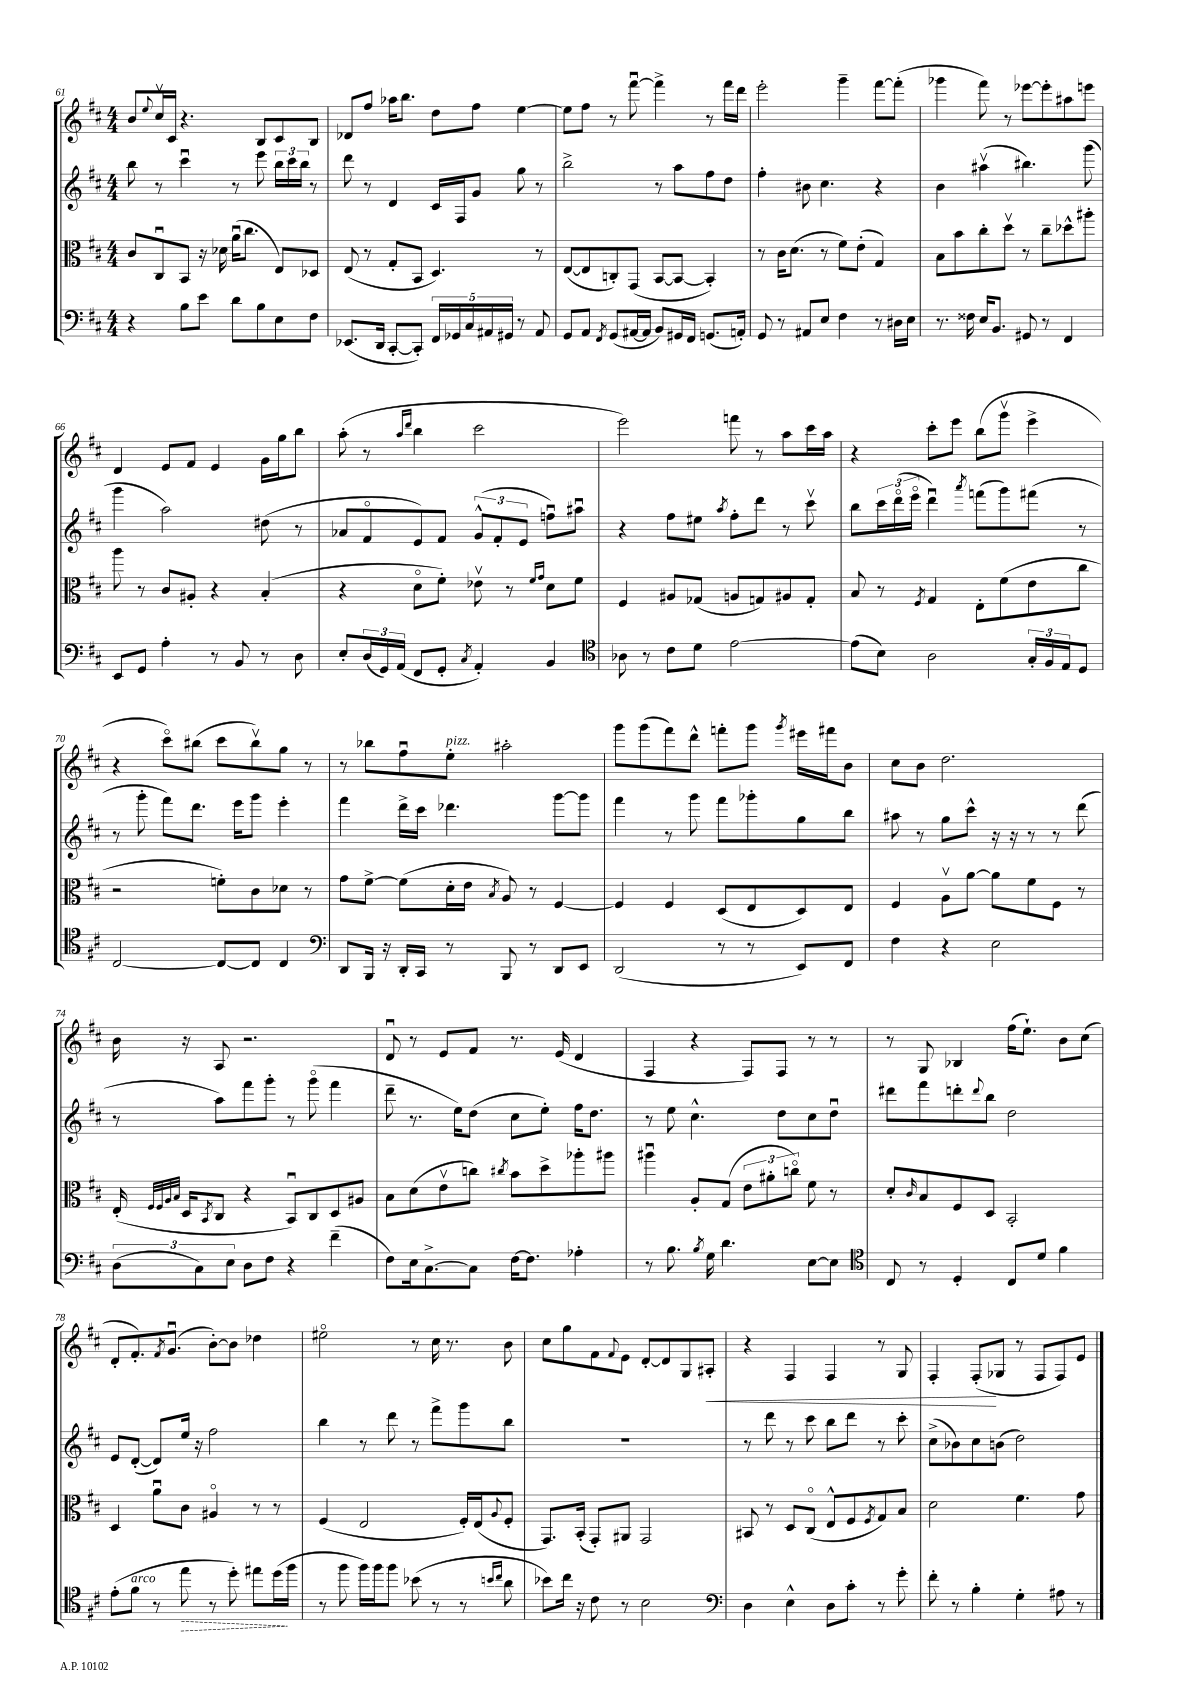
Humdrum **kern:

**kern	**dynam	**kern	**kern	**kern	**dynam
*part4	*part4	*part3	*part2	*part1	*part1
*staff4	*staff4	*staff3	*staff2	*staff1	*staff1
*clefF4	*	*clefC3	*clefG2	*clefG2	*
*k[f#c#]	*	*k[f#c#]	*k[f#c#]	*k[f#c#]	*
*M4/4	*	*M4/4	*M4/4	*M4/4	*
=61	=61	=61	=61	=61	=61
4r	.	8c#/L	8bb\	8b/L	.
.	.	.	.	8qqee/	.
.	.	8C#u/	8r	16cc#v/L	.
.	.	.	.	16c#/JJ	.
8B\L	.	8BB/J	4ccc#u\	4.r	.
8e\J	.	16r	.	.	.
.	.	16d-X\	.	.	.
8d\L	.	(16au\KL	8r	.	.
.	.	8.cc#\J	.	.	.
8B\	.	.	8eee\	8B/L	.
8E\	.	8E/L)	24bb\LL	8c#/	.
.	.	.	24ccc#\	.	.
.	.	.	24bb\JJ	.	.
8F#\J	.	8D-X/J	8r	8B/J	.
=62	=62	=62	=62	=62	=62
(8.EE-X/L	.	(8E/	8ddd\	8d-X/L	.
.	.	8r	8r	8ff#/J	.
16DD/Jk	.	.	.	.	.
[8CC#'/L	.	8G'/L	4d/	16aa-X\KL	.
.	.	.	.	8.bb\J	.
8CC#'/J])	.	8BB/J	.	.	.
20FF#/LL	.	4.D/)	16c#/LL	8dd\L	.
20GG-X/	.	.	.	.	.
.	.	.	16F#/J	.	.
20C#/	.	.	.	.	.
.	.	.	8g/J	8ff#\J	.
20AA#X/	.	.	.	.	.
20GG#X/JJ	.	.	.	.	.
8r	.	.	8gg\	[4ee\	.
8AA#/	.	8r	8r	.	.
=63	=63	=63	=63	=63	=63
8GG/L	.	([8E/L	2bb^\	8ee\L]	.
8AA/J	.	8E/]	.	8ff#\J	.
8qFF#/	.	.	.	.	.
(8GG/L	.	8Cn'/)	.	8r	.
[16AA#X/L	.	(8GG/J	.	[8fff#u\	.
16AA#/JJ]	.	.	.	.	.
8BB/L)	.	[8BB/L	8r	4fff#^\]	.
16GG#X/L	.	8BB/J_	8aa\L	.	.
16FF#/JJ	.	.	.	.	.
(8.GGn/L	.	4BB'/])	8ff#\	8r	.
.	.	.	8dd\J	16fff#\LL	.
16AAn'/Jk)	.	.	.	16ddd\JJ	.
=64	=64	=64	=64	=64	=64
8GG/	.	8r	4ff#'\	2eee'\	.
8r	.	16c#\KL	.	.	.
.	.	(8.d\J	.	.	.
8AA#X/L	.	.	8b#X\	.	.
8E/J	.	8r	4.cc#\	.	.
4F#\	.	8f#\L)	.	4ggg~\	.
.	.	(8e'\J	.	.	.
8r	.	4G/)	4r	[8fff#\L	.
16D#X\LL	.	.	.	(8fff#'\J]	.
16E\JJ	.	.	.	.	.
=65	=65	=65	=65	=65	=65
8.r	.	8B\L	4b\	4ggg-X\	.
.	.	8b\	.	.	.
16F##X\	.	.	.	.	.
16E/KL	.	8cc#'\	(4aa#Xv\	8fff#\)	.
8.BB/J	.	.	.	.	.
.	.	8ddv\J	.	8r	.
8GG#X/	.	8r	4.bb#X\)	[8eee-X\L	.
8r	.	8cc#~\L	.	8eee-'\]	.
4FF#/	.	8dd-X^^\	.	8aa#X\	.
.	.	8aa#X'\J	(8ggg\	8eeen\J	.
!!LO:LB:g=z
=66	=66	=66	=66	=66	=66
8EE/L	.	8aa\	4ggg\	4d/	.
8GG/J	.	8r	.	.	.
4A'\	.	8c#/L	2aa\)	8e/L	.
.	.	8A#X'/J	.	8f#/J	.
8r	.	4r	.	4e/	.
8BB/	.	.	.	.	.
8r	.	(4B'/	(8dd#X\	16g\LL	.
.	.	.	.	16gg\J	.
8D\	.	.	8r	8bb\J	.
=67	=67	=67	=67	=67	=67
8E'/L	.	4r	8a-X/L	(8aa'\	.
(24D/L	.	.	8f#/	8r	.
24GG/)	.	.	.	.	.
(24AA/JJ	.	.	.	.	.
.	.	.	.	16qqaa/LL	.
.	.	.	.	16qqddd/JJ	.
8FF#/L	.	8d\L	8e/)	4bb\	.
8GG'/J	.	8f#'\J)	8f#/J	.	.
8qC#/	.	.	.	.	.
4AA'/)	.	8e-Xv\	(12g^^/L	2ccc#\	.
.	.	.	12f#'/	.	.
.	.	8r	.	.	.
.	.	.	12e/J	.	.
.	.	16qqf#/LL	.	.	.
.	.	16qqg/JJ	.	.	.
4BB/	.	8d\L	8ffnu\L)	.	.
.	.	8f#\J	8aa#Xu\J	.	.
=68	=68	=68	=68	=68	=68
*clefC4	*	*	*	*	*
8A-X\	.	4F#/	4r	2eee\)	.
8r	.	.	.	.	.
8c#\L	.	8A#X/L	8ff#\L	.	.
8d\J	.	(8G-X/J	8ee#X\J	.	.
.	.	.	8qaa/	.	.
[2e\	.	8An/L	8ff#'\L	8fffn\	.
.	.	8Gn/)	8ddd\J	8r	.
.	.	8A#X/	8r	8aa\L	.
.	.	8G'/J	8ccc#v\	16ccc#\L	.
.	.	.	.	16aa\JJ	.
=69	=69	=69	=69	=69	=69
(8e\L]	.	8B/	8bb\L	4r	.
8B\J)	.	8r	24ccc#\L	.	.
.	.	.	(24ddd\	.	.
.	.	.	24eee\JJ	.	.
.	.	8qF#/	.	.	.
2A\	.	4G/	4dddu\)	8ccc#'\L	.
.	.	.	.	8eee\J	.
.	.	.	8qaaa/	.	.
.	.	8E'\L	(8fffn\L	(8bb\L	.
.	.	(8f#\	8ggg\)	8gggv\J	.
24G'/LL	.	8e\	(8fff#X\J	4eee^\	.
24F#/	.	.	.	.	.
24E/J	.	.	.	.	.
8D/J	.	8cc#\J	8r	.	.
!!LO:LB:g=z
=70	=70	=70	=70	=70	=70
[2C#/	.	2r	8r	4r	.
.	.	.	8ggg'\	.	.
.	.	.	8fff#\L)	8ccc#\L)	.
.	.	.	8.ddd\J	(8bb#X\J	.
8C#/L_	.	8fn'\L)	.	8ccc#\L	.
.	.	.	16eee\KL	.	.
8C#/J]	.	8c#\	8ggg\J	8bb#v\)	.
4C#/	.	8d-X\J	4eee'\	8gg\J	.
.	.	8r	.	8r	.
=71	=71	=71	=71	=71	=71
*clefF4	*	*	*	*	*
8DD/L	.	8g\L	4fff#\	8r	.
16BBB/Jk	.	[8f#^\J	.	8bb-X\L	.
16r	.	.	.	.	.
16DD'/LL	.	(8f#\L]	16ddd^\LL	8ff#u\	.
16CC#/JJ	.	.	16ccc#\JJ	.	.
!	!	!	!	!LO:TX:a:i:t=pizz.	!
8r	.	16d'\L	4.ddd-X\	8ee'\J	.
.	.	16e\JJ	.	.	.
.	.	8qB/	.	.	.
8BBB/	.	8A/)	.	2aa#X'\	.
8r	.	8r	.	.	.
8DD/L	.	[4F#/	[8ggg\L	.	.
8EE/J	.	.	8ggg\J]	.	.
=72	=72	=72	=72	=72	=72
(2DD/	.	4F#/]	4fff#\	8ggg\L	.
.	.	.	.	(8ggg\	.
.	.	4F#/	8r	8fff#\)	.
.	.	.	8ggg\	8ddd^^\J	.
8r	.	(8D/L	8fff#\L	8fffn'\L	.
8r	.	8E/	8ggg-X'\	8ggg\J	.
.	.	.	.	8qggg/	.
8EE/L)	.	8D/)	8gg\	16eee#X\LL	.
.	.	.	.	16fff#X\J	.
8FF#/J	.	8E/J	8bb\J	8b\J	.
=73	=73	=73	=73	=73	=73
4F#\	.	4F#/	8aa#X\	8cc#\L	.
.	.	.	8r	8b\J	.
4r	.	8Av\L	8gg\L	2.dd\	.
.	.	[8a\J	8ccc#^^\J	.	.
2E\	.	8a\L]	16r	.	.
.	.	.	16r	.	.
.	.	8f#\	8r	.	.
.	.	8F#\J	8r	.	.
.	.	8r	(8ddd\	.	.
!!LO:LB:g=z
=74	=74	=74	=74	=74	=74
(12D\L	.	(16E'/	8r	16b\	.
.	.	32qqF#/LLL	.	.	.
.	.	32qqF#/	.	.	.
.	.	32qqA/	.	.	.
.	.	32qqB/JJJ	.	.	.
.	.	16D/KL	.	16r	.
12C#\)	.	.	.	.	.
.	.	8qBB/	.	.	.
.	.	8C#/J	8aa\L)	8A/	.
12E\J	.	.	.	.	.
8D\L	.	4r	8fff#\	2.r	.
8F#\J	.	.	8ggg'\J	.	.
4r	.	8BBu/L)	8r	.	.
.	.	8C#/	(8ggg\	.	.
(4f#~\	.	8D/	4fff#\	.	.
.	.	8A#X/J	.	.	.
=75	=75	=75	=75	=75	=75
8F#\L)	.	8B\L	8ddd~\	8du/	.
16E\k	.	(8d\	8.r	8r	.
[8.C#^\	.	.	.	.	.
.	.	8ev\	.	8e/L	.
.	.	.	16ee\KL)	.	.
8C#\J]	.	8ccn\J)	(8dd\J	8f#/J	.
.	.	8qcc#X/	.	.	.
[16F#\KL	.	8b\L	8cc#\L	8.r	.
8.F#\J]	.	.	.	.	.
.	.	8dd^\	8ee'\J)	.	.
.	.	.	.	(16e/	.
4A-X'\	.	8aa-X'\	16ff#\KL	4d/	.
.	.	.	8.dd\J	.	.
.	.	8aa#X\J	.	.	.
=76	=76	=76	=76	=76	=76
8r	.	4aa#Xu\	8r	4F#/	.
8.B\	.	.	8ee\	.	.
.	.	8A'/L	4.cc#^^\	4r	.
8qB/	.	.	.	.	.
16G\	.	.	.	.	.
4.d\	.	(8G/J	.	.	.
.	.	12e\L	.	8F#/L)	.
.	.	12a#X'\	.	.	.
.	.	.	8dd\L	8F#/J	.
.	.	12ccn\J)	.	.	.
[8E\L	.	8f#\	8cc#\	8r	.
8E\J]	.	8r	8ddu\J	8r	.
=77	=77	=77	=77	=77	=77
*clefC4	*	*	*	*	*
8C#/	.	8d'/L	8ddd#X\L	8r	.
.	.	16qqc#/	.	.	.
8r	.	8B/	8fff#\	8G/	.
4D'/	.	8F#/	8dddn'\	4B-X/	.
.	.	.	8qqddd/	.	.
.	.	8D/J	8bb\J	.	.
8C#/L	.	2BB'/	2dd\	(16ff#\KL	.
.	.	.	.	8.ee`\J)	.
8d/J	.	.	.	.	.
4f#\	.	.	.	8b\L	.
.	.	.	.	(8cc#\J	.
!!LO:LB:g=z
=78	=78	=78	=78	=78	=78
(8e'\L	.	4D/	8e/L	8d'/L	.
!LO:TX:a:i:t=arco	!	!	!	!	!
8f#\J	.	.	([8d'/J	8.f#'/)	.
8r	.	8au\L	8d/L])	.	.
.	.	.	.	8qf#/	.
.	.	.	.	(8.gu/J	.
!	!LO:HP:b	!	!	!	!
8ee\	>	8c#\J	16ee/Jk	.	.
.	.	.	16r	.	.
8r	.	4A#X/	2ff#\	[8b'\L)	.
8dd'\)	.	.	.	8b\J]	.
8ee#X\L	.	8r	.	4dd-X\	.
(16dd\L	.	8r	.	.	.
16ff#\JJ	]	.	.	.	.
=79	=79	=79	=79	=79	=79
8r	.	(4F#/	4bb\	2ee#X\	.
8ff#\	.	.	.	.	.
16ff#\LL)	.	2E/	8r	.	.
16ff#\J	.	.	.	.	.
8ff#\J	.	.	8ddd\	.	.
(8b-X\	.	.	8r	8r	.
8r	.	.	8fff#^\L	16cc#\	.
.	.	.	.	8.r	.
8r	.	16F#'/LL)	8ggg\	.	.
.	.	(16E/J	.	.	.
16qqbn/LL	.	.	.	.	.
16qqcc#/JJ	.	8qqA/	.	.	.
8a\	.	8F#'/J	8bb\J	8b\	.
=80	=80	=80	=80	=80	=80
8b-X\L)	.	8.GG/L)	1r	8cc#\L	.
16cc#\Jk	.	.	.	8gg\	.
16r	.	(16BB'/Jk	.	.	.
8c#\	.	8GG'/L)	.	8f#\	.
.	.	.	.	8qqf#/	.
8r	.	8AA#X/J	.	8e\J	.
2B\	.	2GG/	.	[8d'/L	.
.	.	.	.	8d/]	.
.	.	.	.	8G/	.
!	!	!	!	!	!LO:HP:b
.	.	.	.	8A#X'/J	<
=81	=81	=81	=81	=81	=81
*clefF4	*	*	*	*	*
4D\	.	8BB#X/	8r	4r	.
.	.	8r	8ddd\	.	.
4E^^\	.	8D/L	8r	4F#/	.
.	.	(8C#/J	8ccc#\	.	.
8D\L	.	8E^^/L	8bb\L	4F#/	.
8c#'\J	.	8F#/	8ddd\J	.	.
.	.	8qF#/	.	.	.
8r	.	8G/)	8r	8r	.
8g'\	.	8B/J	8ccc#'\	8G/	.
=82	=82	=82	=82	=82	=82
8f#'\	.	2d\	(8cc#^\L	4F#'/	.
8r	.	.	8b-X\)	.	.
4B'\	.	.	8cc#\	(8F#'/L	.
.	.	.	(8bn\J	8G-X/J	[
4G'\	.	4.f#\	2dd\)	8r	.
.	.	.	.	8F#/L	.
8A#X\	.	.	.	8F#/)	.
8r	.	8g\	.	8e/J	.
==	==	==	==	==	==
*-	*-	*-	*-	*-	*-
